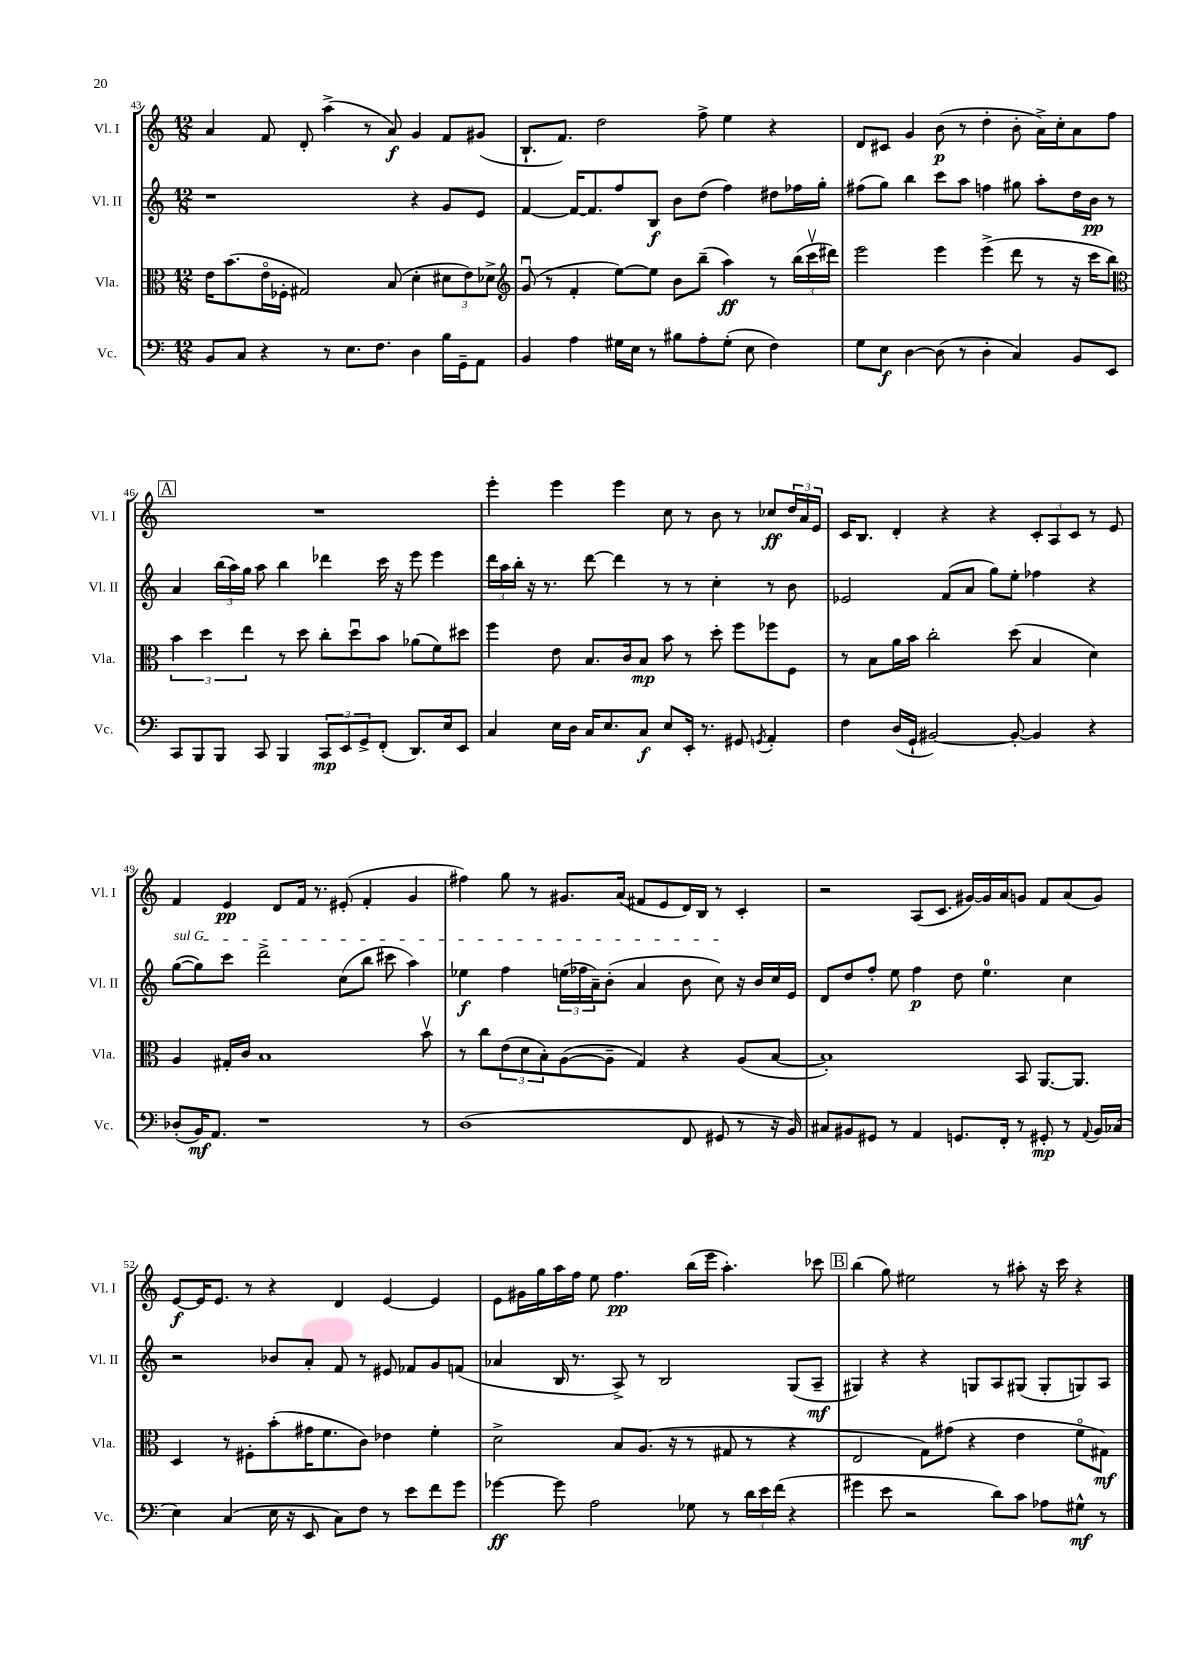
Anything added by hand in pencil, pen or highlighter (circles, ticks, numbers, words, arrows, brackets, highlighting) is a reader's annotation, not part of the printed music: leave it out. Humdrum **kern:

**kern	**dynam	**kern	**dynam	**kern	**dynam	**kern	**dynam
*part4	*part4	*part3	*part3	*part2	*part2	*part1	*part1
*staff4	*staff4	*staff3	*staff3	*staff2	*staff2	*staff1	*staff1
*I"Vc.	*	*I"Vla.	*	*I"Vl. II	*	*I"Vl. I	*
*I'Vc.	*	*I'Vla.	*	*I'Vl. II	*	*I'Vl. I	*
*clefF4	*	*clefC3	*	*clefG2	*	*clefG2	*
*k[]	*	*k[]	*	*k[]	*	*k[]	*
*M12/8	*	*M12/8	*	*M12/8	*	*M12/8	*
=43	=43	=43	=43	=43	=43	=43	=43
8BB/L	.	16e\KL	.	1r	.	4a/	.
.	.	(8.b\	.	.	.	.	.
8C/J	.	.	.	.	.	.	.
4r	.	16e\L	.	.	.	8f/	.
.	.	16F-X'\JJ	.	.	.	.	.
.	.	2G#X/)	.	.	.	8d'/	.
8r	.	.	.	.	.	(4aa^\	.
8.E\L	.	.	.	.	.	.	.
.	.	.	.	.	.	8r	.
8.F\J	.	.	.	.	.	.	.
.	.	(8B/	.	.	.	8a/)	f
4D\	.	4d'\	.	4r	.	4g/	.
16B\LL	.	12d#X\L	.	8g/L	.	8f/L	.
16GG~\J	.	.	.	.	.	.	.
.	.	12e\)	.	.	.	.	.
8AA\J	.	.	.	8e/J	.	(8g#X/J	.
.	.	12d-X^\J	.	.	.	.	.
=44	=44	=44	=44	=44	=44	=44	=44
*	*	*clefG2	*	*	*	*	*
4BB/	.	(8gu/	.	[4f/	.	8.B`/L	.
.	.	8r	.	.	.	.	.
.	.	.	.	.	.	8.f/J)	.
4A\	.	4f'/	.	16f/KL_	.	.	.
.	.	.	.	8.f/]	.	.	.
.	.	.	.	.	.	2dd\	.
16G#X\LL	.	[8ee\L)	.	8ff/	.	.	.
16E\JJ	.	.	.	.	.	.	.
8r	.	8ee\J]	.	8B/J	f	.	.
8B#X\L	.	8b\L	.	8b\L	.	.	.
8A'\	.	(8bb~\J	.	(8dd\J	.	8ff^\	.
(8G#'\J	.	4aa\)	ff	4ff\)	.	4ee\	.
8E\	.	.	.	.	.	.	.
4F\)	.	8r	.	8dd#X\L	.	4r	.
.	.	(24bb\LL	.	16ff-X\L	.	.	.
.	.	24cccv\	.	.	.	.	.
.	.	.	.	16gg'\JJ	.	.	.
.	.	24ddd#X\JJ)	.	.	.	.	.
=45	=45	=45	=45	=45	=45	=45	=45
8G\L	.	2eee\	.	(8ff#X\L	.	8d/L	.
8E\J	f	.	.	8gg\J)	.	8c#X/J	.
[4D\	.	.	.	4bb\	.	4g/	.
(8D\]	.	4eee\	.	8ccc\L	.	(8b\	p
8r	.	.	.	8aa\J	.	8r	.
4D'\	.	(4eee^\	.	4ffn\	.	4dd'\	.
4C/)	.	8ddd\	.	8gg#X\	.	8b'\	.
.	.	8r	.	8aa'\L	.	16a^\LL)	.
.	.	.	.	.	.	16cc'\J	.
8BB/L	.	16r	.	16dd\L	.	8a\	.
.	.	16ccc\KL	.	16b\JJ	pp	.	.
8EE/J	.	8bb\J)	.	8r	.	8ff\J	.
!!LO:LB:g=z
!!LO:REH:place=s1:t=A
=46	=46	=46	=46	=46	=46	=46	=46
*	*	*clefC3	*	*	*	*	*
8CC/L	.	6b\	.	4a/	.	1.r	.
8BBB/	.	.	.	.	.	.	.
.	.	6dd\	.	.	.	.	.
8BBB/J	.	.	.	(24bb\LL	.	.	.
.	.	.	.	24aa\)	.	.	.
.	.	6ee\	.	24gg\JJ	.	.	.
8CC/	.	.	.	8aa\	.	.	.
4BBB/	.	8r	.	4bb\	.	.	.
.	.	8dd\	.	.	.	.	.
12CC/L	mp	8cc'\L	.	4ddd-X\	.	.	.
12EE/	.	.	.	.	.	.	.
.	.	8ddu\	.	.	.	.	.
12GG^/	.	.	.	.	.	.	.
(8FF'/J	.	8b\J	.	16ccc\	.	.	.
.	.	.	.	16r	.	.	.
8.DD/L)	.	(8a-X\L	.	8eee\	.	.	.
.	.	8f\)	.	4eee\	.	.	.
16E/k	.	.	.	.	.	.	.
8EE/J	.	8dd#X\J	.	.	.	.	.
=47	=47	=47	=47	=47	=47	=47	=47
4C/	.	4ff\	.	24ddd\LL	.	4eee'\	.
.	.	.	.	24aa\	.	.	.
.	.	.	.	24bb'\JJ	.	.	.
.	.	.	.	16r	.	.	.
.	.	.	.	8.r	.	.	.
16E\LL	.	8e\	.	.	.	4eee\	.
16D\JJ	.	.	.	.	.	.	.
16C/KL	.	8.B/L	.	[8ddd\	.	.	.
8.E/	.	.	.	.	.	.	.
.	.	.	.	4ddd\]	.	4eee\	.
.	.	16c/k	.	.	.	.	.
8C/J	f	8B/J	mp	.	.	.	.
8E/L	.	8b\	.	8r	.	8cc\	.
16EE'/Jk	.	8r	.	8r	.	8r	.
8.r	.	.	.	.	.	.	.
.	.	8dd'\	.	4cc'\	.	8b\	.
8GG#X/	.	8ff\L	.	.	.	8r	.
8qGGn/	.	.	.	.	.	.	.
4AA'/	.	8ff-X\	.	8r	.	8cc-X/L	ff
.	.	8F\J	.	8b\	.	24dd/L	.
.	.	.	.	.	.	24a/	.
.	.	.	.	.	.	24e/JJ	.
=48	=48	=48	=48	=48	=48	=48	=48
4F\	.	8r	.	2e-X/	.	16c/KL	.
.	.	.	.	.	.	8.B/J	.
.	.	8B\L	.	.	.	.	.
(16D/LL	.	16a\L	.	.	.	4d'/	.
16GG`/JJ	.	16b\JJ	.	.	.	.	.
[2BB#X/)	.	2cc'\	.	.	.	.	.
.	.	.	.	(8f/L	.	4r	.
.	.	.	.	8a/J	.	.	.
.	.	.	.	8gg\L)	.	4r	.
8BB#'/_	.	(8dd\	.	8ee'\J	.	.	.
4BB#/]	.	4B/	.	4ff-X\	.	12c'/L	.
.	.	.	.	.	.	12A/	.
.	.	.	.	.	.	12c/J	.
4r	.	4d\)	.	4r	.	8r	.
.	.	.	.	.	.	8e/	.
!!LO:LB:g=z
=49	=49	=49	=49	=49	=49	=49	=49
!	!	!	!	!LO:TX:a:i:t=sul G	!	!	!
(8D-X'/L	.	4A/	.	([8gg\L	.	4f/	.
16BB/K)	mf	.	.	8gg\])	.	.	.
8.AA/J	.	.	.	.	.	.	.
.	.	16G#X'/LL	.	8ccc\J	.	4e/	pp
.	.	16c/JJ	.	.	.	.	.
1r	.	1B	.	2ddd^\	.	.	.
.	.	.	.	.	.	8d/L	.
.	.	.	.	.	.	16f/Jk	.
.	.	.	.	.	.	8.r	.
.	.	.	.	(8cc\L	.	(8e#X'/	.
.	.	.	.	8bb\J	.	4f'/	.
.	.	.	.	8ccc#X\	.	.	.
.	.	.	.	4aa\)	.	4g/	.
8r	.	8bv\	.	.	.	.	.
=50	=50	=50	=50	=50	=50	=50	=50
(1D	.	8r	.	4ee-X\	f	4ff#X\)	.
.	.	8cc\L	.	.	.	.	.
.	.	(12e\	.	4ff\	.	8gg\	.
.	.	12d\	.	.	.	.	.
.	.	.	.	.	.	8r	.
.	.	12B'\)	.	.	.	.	.
.	.	([8A\	.	(24een\LL	.	8.g#X/L	.
.	.	.	.	24ff-X\	.	.	.
.	.	.	.	24a~\J)	.	.	.
.	.	8A~\J]	.	(8b'\J	.	.	.
.	.	.	.	.	.	(16a/Jk	.
.	.	4G/)	.	4a/	.	8f#X/L	.
.	.	.	.	.	.	8e/	.
8FF/	.	4r	.	8b\	.	16d/L)	.
.	.	.	.	.	.	16B/JJ	.
8GG#X/	.	.	.	8cc\)	.	8r	.
8r	.	(8A/L	.	16r	.	4c'/	.
.	.	.	.	16b/LL	.	.	.
16r	.	[8B/J	.	16cc/	.	.	.
16BB/)	.	.	.	16e/JJ	.	.	.
=51	=51	=51	=51	=51	=51	=51	=51
8C#X/L	.	1B'])	.	8d/L	.	2r	.
8BB#X/	.	.	.	8dd/	.	.	.
8GG#X/J	.	.	.	8ff'/J	.	.	.
8r	.	.	.	8ee\	.	.	.
4AA/	.	.	.	4ff\	p	(8A/L	.
.	.	.	.	.	.	8.c/J	.
8.GGn/L	.	.	.	8dd\	.	.	.
.	.	.	.	.	.	[16g#X/LL)	.
.	.	.	.	4.ee\	.	16g#/]	.
16FF'/Jk	.	.	.	.	.	16a/J	.
8r	.	8BB/	.	.	.	8gn/J	.
8GG#X'/	mp	[8.AA/L	.	.	.	8f/L	.
8r	.	.	.	4cc\	.	(8a/	.
.	.	8.AA/J]	.	.	.	.	.
8qqAA/	.	.	.	.	.	.	.
16BB#/LL	.	.	.	.	.	8g/J)	.
(16C-X/JJ	.	.	.	.	.	.	.
!!LO:LB:g=z
=52	=52	=52	=52	=52	=52	=52	=52
4E\)	.	4D/	.	2r	.	[8e/L	f
.	.	.	.	.	.	16e/K]	.
.	.	.	.	.	.	8.e/J	.
(4C/	.	8r	.	.	.	.	.
.	.	8F#X'\L	.	.	.	8r	.
16E\	.	(8b'\	.	8b-X/L	.	4r	.
16r	.	.	.	.	.	.	.
8EE/	.	16g#X\K	.	8a'/J	.	.	.
.	.	8.f\	.	.	.	.	.
8C\L)	.	.	.	8f/	.	4d/	.
8F\J	.	8c\J)	.	8r	.	.	.
8r	.	4e-X\	.	8e#X/	.	[4e/	.
8e\L	.	.	.	8f-X/L	.	.	.
8f\	.	4f'\	.	8g/	.	4e/]	.
8g\J	.	.	.	(8fn/J	.	.	.
=53	=53	=53	=53	=53	=53	=53	=53
[4g-X\	ff	2d^\	.	4a-X/	.	8e\L	.
.	.	.	.	.	.	16g#X\L	.
.	.	.	.	.	.	16gg\	.
8g-\]	.	.	.	16B/	.	16aa\	.
.	.	.	.	8.r	.	16ff\JJ	.
2A\	.	.	.	.	.	8ee\	.
.	.	8B/L	.	8A^/)	.	4.ff\	pp
.	.	(8.A/J	.	8r	.	.	.
.	.	.	.	2B/	.	.	.
.	.	16r	.	.	.	.	.
8G-X\	.	8r	.	.	.	(16bb\LL	.
.	.	.	.	.	.	16eee\JJ	.
8r	.	8G#X/	.	.	.	4.aa'\)	.
24d\LL	.	8r	.	.	.	.	.
24e\	.	.	.	.	.	.	.
(24f\JJ	.	.	.	.	.	.	.
4r	.	4r	.	(8G/L	.	.	.
.	.	.	.	8A~/J	mf	8ccc-X\	.
!!LO:REH:place=s1:t=B
=54	=54	=54	=54	=54	=54	=54	=54
4g#X\	.	2E/	.	4G#X/)	.	(4bb\	.
8e\	.	.	.	4r	.	8gg\)	.
2r	.	.	.	.	.	2ee#X\	.
.	.	8G\L)	.	4r	.	.	.
.	.	(8g#X\J	.	.	.	.	.
.	.	4r	.	8Gn/L	.	.	.
8d\L)	.	.	.	8A/	.	8r	.
8c\J	.	4e\	.	(8G#X/J	.	8aa#X'\	.
8A-X\L	.	.	.	8G#'/L	.	16r	.
.	.	.	.	.	.	16ccc\	.
8G#X^^\J	mf	8f\L	.	8Gn/)	.	4r	.
8r	.	8G#X\J)	mf	8A/J	.	.	.
==	==	==	==	==	==	==	==
*-	*-	*-	*-	*-	*-	*-	*-
